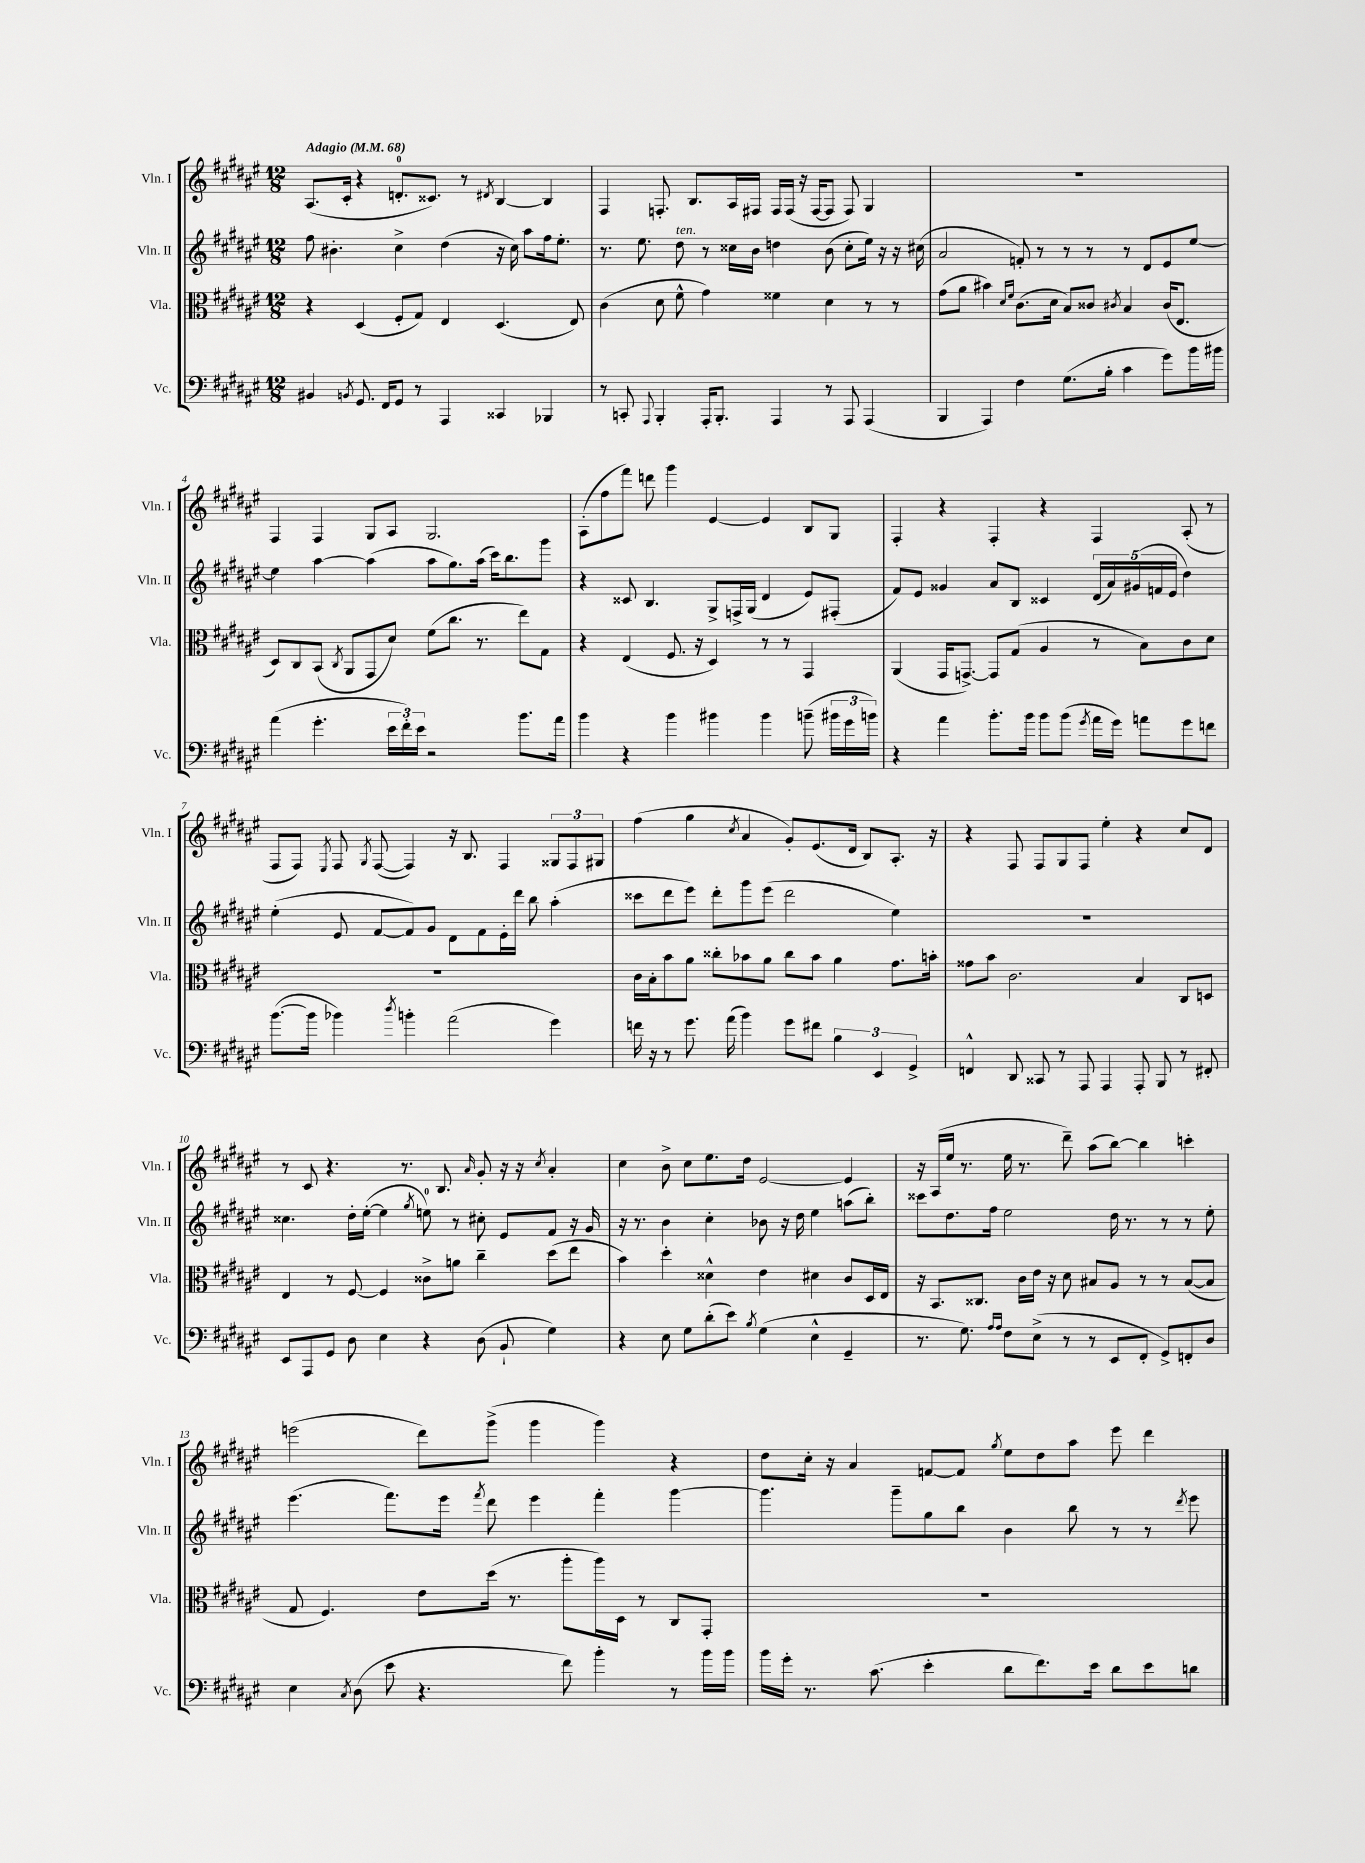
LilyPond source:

<<
\new StaffGroup <<
\new Staff = "s0" \with { instrumentName = "Vln. I" shortInstrumentName = "Vln. I" } {
    \clef treble \key fis \major \numericTimeSignature \time 12/8 \tempo "Adagio" 4 = 68
    \autoBeamOff ais8.[( cis'16]-. r4 d'8.[-0-. cisis'8.]) r8 \acciaccatura { dis'8 } b4~ b4 |
    fis4 f8.-. b8.[ ais16 fis16] fis16[ fis16]( r16 fis16[~ fis8] fis8) gis4 |
    R1. |
    fis4 fis4 gis8[ ais8] gis2. |
    ais8[-.( fis''8 fis'''8]) d'''8 gis'''4 eis'4~ eis'4 b8[ gis8] |
    fis4-. r4 fis4-. r4 fis4 ais8-.( r8 |
    fis8[ fis8]) \acciaccatura { eis8 } fis8 \acciaccatura { gis8 } fis8~( fis4) r16 b8. fis4 \tuplet 3/2 { gisis8[ fis8 gis8] } |
    fis''4( gis''4 \acciaccatura { cis''8 } ais'4 gis'8[-.) eis'8.( dis'16] b8[) ais8.]-. r16 |
    r4 fis8 fis8[ gis8 fis8] eis''4-. r4 cis''8[ dis'8] |
    r8 cis'8 r4. r8. b8. \grace { ais'16 } gis'8-. r16 r16 \acciaccatura { cis''8 } ais'4-. |
    cis''4 b'8-> cis''8[ eis''8. dis''16] eis'2~ eis'4 |
    r16 ais16[( eis''16] r8. eis''16 r8. dis'''8--) ais''8[( b''8]~) b''4 c'''4-. |
    e'''2( dis'''8[) gis'''8]->( gis'''4 gis'''4) r4 |
    dis''8[ cis''16]-. r16 ais'4 f'8[~ f'8] \acciaccatura { gis''8 } eis''8[ dis''8 ais''8] eis'''8 dis'''4 \bar "|." |
}
\new Staff = "s1" \with { instrumentName = "Vln. II" shortInstrumentName = "Vln. II" } {
    \clef treble \key fis \major \numericTimeSignature \time 12/8
    \autoBeamOff fis''8 bis'4.-. cis''4-> dis''4( r16 cis''16) ais''8[ fis''16 eis''8.]-. |
    r8. eis''8. dis''8^\markup { \italic "ten." } r8 cisis''16[ b'16] d''4 b'8( cisis''8[-. eis''16]) r16 r16 cis''16( |
    ais'2 f'8-.) r8 r8 r8 r8 dis'8[ eis'8 eis''8]~ |
    eis''4 ais''4~ ais''4( ais''8[ gis''8.) ais''16]( cis'''16[) b''8. gis'''8] |
    r4 cisis'8 b4. gis8[-> f16-> gis16]( dis'4 eis'8[) fis8]-.( |
    fis'8[) eis'8] gisis'4 ais'8[ b8] cisis'4 \tuplet 5/4 { dis'16[( ais'16) gis'16( f'16 eis'16] } dis''4) |
    eis''4-.( eis'8 fis'8[~ fis'8) gis'8] dis'8[ fis'8 eis'16-. dis'''16] b''8 ais''4-.( |
    cisis'''8[ dis'''8 eis'''8]) dis'''8[-. gis'''8 eis'''8]( dis'''2 eis''4) |
    R1. |
    cisis''4. dis''16[-. eis''16]~-.( eis''4 \acciaccatura { gis''8 } e''8-0) r8 cis''8-. eis'8[ fis'8] r16 gis'16 |
    r16 r8. b'4 cis''4-. bes'8 r16 dis''16 eis''4 a''8[( b''8]-.) |
    cisis'''8[ dis''8. fis''16] eis''2 dis''16 r8. r8 r8 eis''8-. |
    eis'''4.( fis'''8.[) eis'''16] \acciaccatura { fis'''8 } dis'''8 eis'''4 fis'''4-. gis'''4~ |
    gis'''4. gis'''8[-- gis''8 b''8] b'4 b''8 r8 r8 \acciaccatura { dis'''8 } eis'''8 \bar "|." |
}
\new Staff = "s2" \with { instrumentName = "Vla." shortInstrumentName = "Vla." } {
    \clef alto \key fis \major \numericTimeSignature \time 12/8
    \autoBeamOff r4 dis4( fis8[-. gis8]) eis4 dis4.( eis8) |
    cis'4( dis'8 fis'8-^ gis'4) fisis'4 dis'4 r8 r8 |
    gis'8[( ais'8] bis'4) \grace { dis'16[ fis'16] } cis'8.[( dis'16] b8[) cisis'8] \acciaccatura { cis'8 } b4 cis'16[( eis8.] |
    dis8[) cis8 b,8]( \acciaccatura { cis8 } ais,8[ gis,8 dis'8]) fis'8[( cis''8.] r8. eis''8[) gis8] |
    r4 eis4( fis8. r16 dis4) r8 r8 gis,4 |
    ais,4( gis,16[ g,8.]~->) g,8[ gis8]( ais4 r8 b8[) cis'8 dis'8] |
    R1. |
    cis'16[ b16-. b'8 ais'8] cisis''8[-. bes'8 ais'8] cisis''8[ bes'8] ais'4 gis'8.[ b'16]-. |
    gisis'8[ b'8] cis'2. b4 cis8[ d8] |
    eis4 r8 fis8~ fis4 cisis'8[-> a'8] cis''4-- dis''8[( eis''8] |
    b'4) dis''4-. disis'4-^ eis'4 dis'4 cis'8[ dis16 eis16] |
    r16 b,8.[ cisis8.] cis'16[ eis'16] r16 dis'8 bis8[ ais8] r8 r8 bis8[~( bis8] |
    gis8 fis4.) eis'8[ dis''16]( r8. ais''8[-. ais''16) dis16] r8 cis8[ gis,8]-. |
    R1. \bar "|." |
}
\new Staff = "s3" \with { instrumentName = "Vc." shortInstrumentName = "Vc." } {
    \clef bass \key fis \major \numericTimeSignature \time 12/8
    \autoBeamOff bis,4 \acciaccatura { b,8 } gis,8. fis,16[ gis,8] r8 ais,,4 cisis,4 bes,,4 |
    r8 c,8-. \appoggiatura { ais,,8 } b,,4-. ais,,16[-. b,,8.]-. ais,,4 r8 ais,,8 ais,,4( |
    b,,4 ais,,4) fis4 gis8.[( b16]-. cis'4 gis'8[) b'16 bis'16] |
    ais'4( gis'4.-. \tuplet 3/2 { eis'16[ fis'16-.) eis'16] } r2 b'8.[ ais'16] |
    b'4 r4 b'4 bis'4 bis'4 b'8--( \tuplet 3/2 { bis'16[ gis'16 b'16]) } |
    r4 ais'4 b'8.[-. b'16] b'8[ b'8]( \acciaccatura { gis'8 } ais'16[ gis'16]) a'8[ gis'8 f'8] |
    b'8.[~( b'16] bes'4) \acciaccatura { dis''8 } b'4-. ais'2( gis'4) |
    f'16 r16 r8 gis'8. ais'16( b'4) gis'8[ fis'8] \tuplet 3/2 { b4 eis,4 gis,4-> } |
    f,4-^ dis,8 cisis,8 r8 ais,,8 ais,,4 ais,,8-. b,,8 r8 fis,8-. |
    eis,8[ ais,,8 gis,8] dis8 eis4 r4 dis8( b,8-! gis4) |
    r4 eis8 gis8[ dis'8-.( eis'8]) \acciaccatura { b8 } gis4( eis4-^ gis,4-- |
    r8. gis8.) \grace { ais16[ ais16] } fis8[ eis8]->( r8 r8 eis,8[ fis,8]-. gis,8[->) f,8-. dis8] |
    eis4 \acciaccatura { cis8 } dis8( eis'8 r4. fis'8) b'4-. r8 b'16[ b'16] |
    b'16[ gis'16]-. r8. cis'8.( eis'4-. dis'8[ fis'8.) eis'16] dis'8[ eis'8 d'8] \bar "|." |
}
>>
>>
